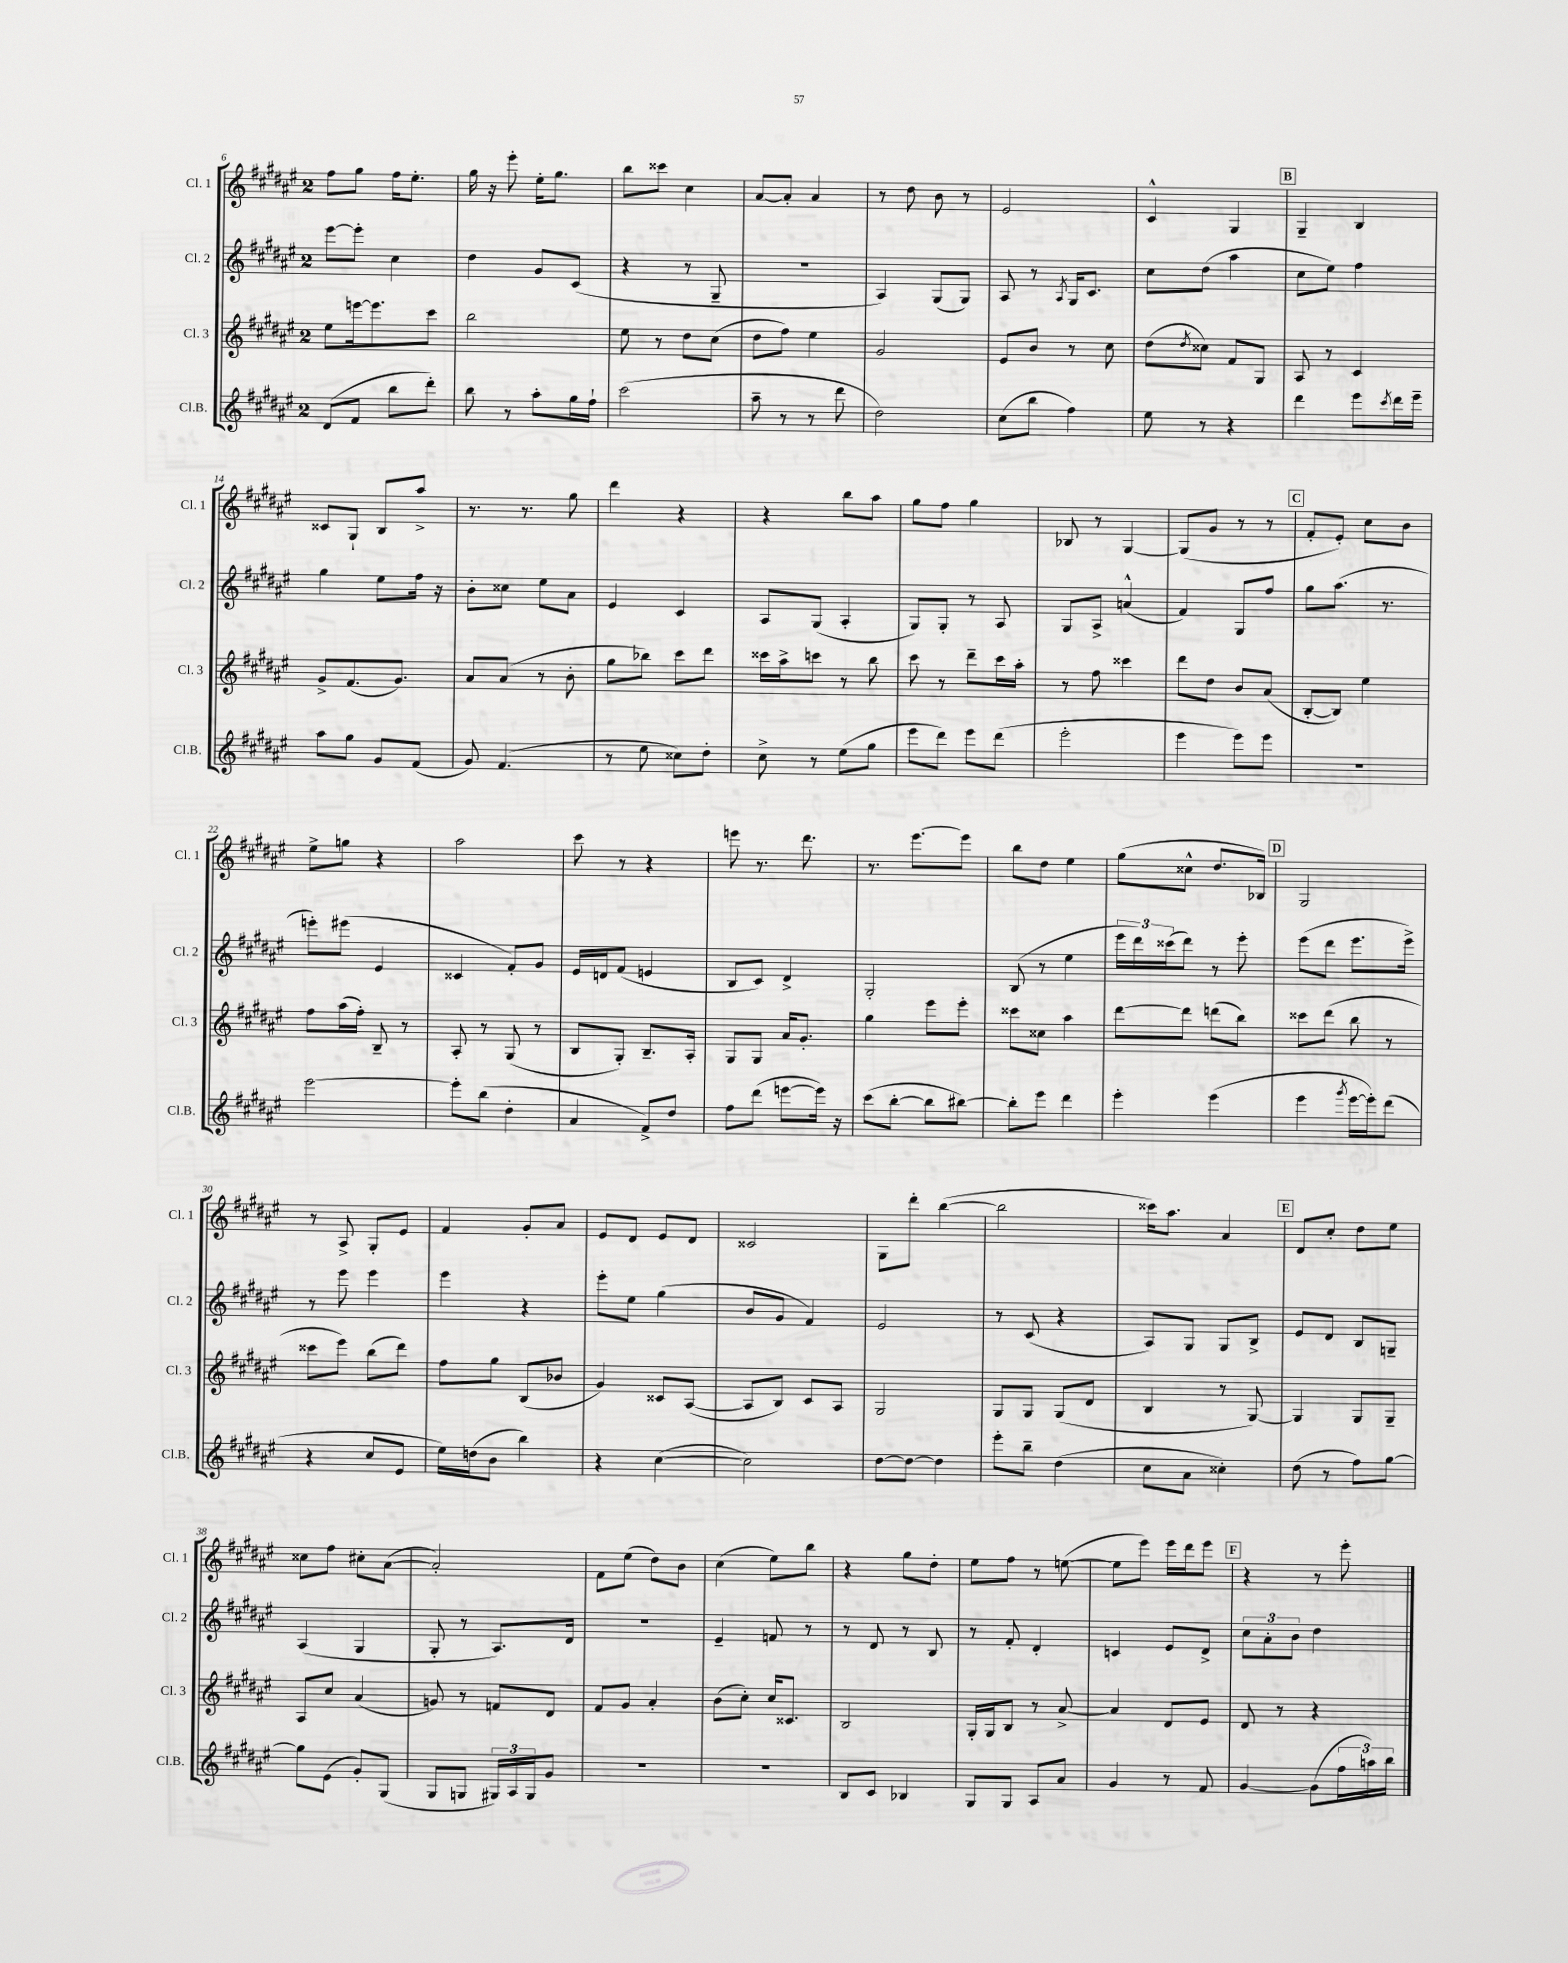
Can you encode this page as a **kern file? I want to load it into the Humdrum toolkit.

**kern	**kern	**kern	**kern
*staff4	*staff3	*staff2	*staff1
*clefG2	*clefG2	*clefG2	*clefG2
*k[f#c#g#d#a#e#]	*k[f#c#g#d#a#e#]	*k[f#c#g#d#a#e#]	*k[f#c#g#d#a#e#]
*M2/4	*M2/4	*M2/4	*M2/4
(8d#	8ee#	[8eee#	8ff#
8f#	[16eee	8eee#']	8gg#
.	8.eee]	.	.
8bb	.	4cc#	16ff#
.	.	.	8.ee#'
8ddd#')	8ccc#	.	.
=	=	=	=
8bb	2bb	4dd#	16gg#
.	.	.	16r
8r	.	.	8eee#'
8aa#'	.	8g#	16ee#'
.	.	.	8.gg#
16gg#	.	(8c#	.
16ff#`	.	.	.
=	=	=	=
(2ccc#	8ee#	4r	8bb
.	8r	.	8ccc##
.	8dd#	8r	4cc#
.	(8cc#	8G#~	.
=	=	=	=
8aa#~	8dd#	2r	[8a#
8r	8ff#)	.	8a#']
8r	4ee#	.	4a#
8ddd#	.	.	.
=	=	=	=
2dd#)	2g#	4A#)	8r
.	.	.	8dd#
.	.	(8G#	8b
.	.	8G#)	8r
=	=	=	=
(8cc#	8e#	8A#	2e#
8bb	8b	8r	.
.	.	8qA#	.
4ff#)	8r	16G#	.
.	.	8.c#	.
.	8cc#	.	.
=	=	=	=
8ee#	(8dd#	8cc#	4c#^^
.	8qdd#	.	.
8r	8cc##)	(8dd#	.
4r	8f#	4aa#	4G#
.	8G#	.	.
=	=	=	=
4ddd#	8A#	8cc#	4G#~
.	8r	8ee#)	.
8eee#	4c#	4ff#	4B
8qccc#	.	.	.
16ddd#	.	.	.
16eee#~	.	.	.
=	=	=	=
8aa#	8g#^	4gg#	8c##
8gg#	(8.f#	.	8G#`
8g#	.	8ee#	8B
.	8.g#)	.	.
(8f#	.	16ff#	8aa#^
.	.	16r	.
=	=	=	=
8g#)	8a#	8b'	8.r
(4.f#	(8a#	8cc##	.
.	.	.	8.r
.	8r	8ee#	.
.	8b'	8a#	8gg#
=	=	=	=
8r	8gg#	4e#	4ddd#
8ee#	8bb-)	.	.
8cc##)	8ccc#	4c#	4r
8dd#'	8ddd#	.	.
=	=	=	=
8cc#^	16ccc##	8A#	4r
.	16aa#^	.	.
8r	8ccc	(8G#	.
(8ee#	8r	4A#'	8bb
8gg#	8bb	.	8aa#
=	=	=	=
8eee#	8ccc#	8G#)	8gg#
8ddd#)	8r	8G#'	8ff#
8eee#	8ddd#~	8r	4gg#
(8ddd#	16ccc#	8A#	.
.	16aa#'	.	.
=	=	=	=
2eee#'	8r	8G#	8B-
.	8ff#	8A#^	8r
.	4ccc##	(4a^^	[4G#
=	=	=	=
4eee#	8ddd#	4f#)	(8G#]
.	8dd#	.	8g#
8eee#)	8b	8G#	8r
8eee#	(8a#	8ff#	8r
=	=	=	=
2r	[8B'	8gg#	8f#'
.	8B])	(8.aa#	8e#')
.	4ee#	.	8cc#
.	.	8.r	.
.	.	.	8b
=	=	=	=
[2eee#	8ff#	8eee')	8ee#^
.	(16aa#	(8eee#	8gg
.	16ff#')	.	.
.	8B~	4e#	4r
.	8r	.	.
=	=	=	=
8eee#']	8A#'	4c##	2aa#
(8bb	8r	.	.
4dd#'	(8G#	8f#')	.
.	8r	8g#	.
=	=	=	=
4a#	8B	16e#	8ccc#
.	.	16d	.
.	8G#')	(8f#	8r
8f#^)	8.B~	4e	4r
8dd#	.	.	.
.	16A#'	.	.
=	=	=	=
8ff#	8G#	8B	8eee
(8ddd#	8G#	8c#)	8.r
[8eee	16a#	4d#^	.
.	8.g#'	.	8.ddd#
16eee])	.	.	.
16r	.	.	.
=	=	=	=
(8ccc#	4gg#	2G#'	8.r
[8bb'	.	.	.
.	.	.	[8.eee#
8bb]	8eee#	.	.
[8bb#)	8eee#'	.	8eee#]
=	=	=	=
8bb#']	8ccc##	(8B	8bb
8eee#	8cc##	8r	8dd#
4ddd#	4aa#	4ee#	4ee#
=	=	=	=
4eee#'	[8ddd#	24eee#	(8gg#
.	.	24ddd#)	.
.	.	(24ccc##	.
.	8ddd#]	8ddd#)	8cc##^^
(4eee#	(8ddd	8r	8.dd#
.	8bb)	8eee#'	.
.	.	.	16B-)
=	=	=	=
4eee#	8ccc##	(8eee#	2G#
.	(8ddd#	8ddd#	.
8qggg#	.	.	.
[16eee#	8bb	8.eee#	.
16eee#'])	.	.	.
(8ddd#	8r	.	.
.	.	16eee#^)	.
=	=	=	=
4r	8ccc##	8r	8r
.	8eee#)	8eee#	8A#^
8cc#	(8bb	4eee#	8G#'
8e#	8ddd#)	.	8e#
=	=	=	=
16ee#)	8ff#	4eee#	4f#
(16dd	.	.	.
8b	8gg#	.	.
4bb)	(8B	4r	8g#'
.	8b-	.	8a#
=	=	=	=
4r	4g#)	8eee#'	8e#
.	.	8ee#	8d#
([4cc#	8c##	(4gg#	8e#
.	([8A#	.	8d#
=	=	=	=
2cc#])	8A#]	8b	2c##
.	8B)	8g#	.
.	8c#	4f#)	.
.	8A#	.	.
=	=	=	=
[8dd#	2G#	2e#	8G#
8dd#_	.	.	8ddd#'
4dd#]	.	.	([4bb
=	=	=	=
8eee#'	8G#	8r	2bb]
8bb~	8G#	(8c#	.
(4dd#	(8G#	4r	.
.	8d#	.	.
=	=	=	=
8cc#	4B	8A#)	16ccc##)
.	.	.	8.aa#
8a#	.	8G#	.
4cc##')	8r	8G#	4a#
.	[8G#)	8B^	.
=	=	=	=
(8dd#	4G#]	8e#	8d#
8r	.	8d#	8cc#'
8ff#)	8G#	8B	8dd#
[8gg#	8G#~	8G~	8ee#
=	=	=	=
8gg#]	8A#	(4A#	8cc##
(8e#	8cc#	.	8ff#
8g#')	(4a#	4G#	8cc#'
(8G#	.	.	([8a#
=	=	=	=
8G#	8g)	8G#'	2a#'])
8G	8r	8r	.
24G#)	8f	8.A#)	.
24A#	.	.	.
24G#	.	.	.
8g#	8d#	.	.
.	.	16d#	.
=	=	=	=
2r	8f#	2r	8f#
.	8g#	.	(8ee#
.	4a#'	.	8dd#)
.	.	.	8b
=	=	=	=
2r	(8b	4e#~	(4cc#
.	8cc#')	.	.
.	16cc#	8f	8ee#)
.	8.c##	.	.
.	.	8r	8bb
=	=	=	=
8B	2B	8r	4r
8c#	.	8d#	.
4B-	.	8r	8gg#
.	.	8B	8dd#'
=	=	=	=
8G#	16G#'	8r	8ee#
.	16G#	.	.
8G#	8B	8f#'	8ff#
8A#	8r	4d#'	8r
8a#	[8a#^	.	([8ee
=	=	=	=
4g#	4a#]	4c	8ee]
.	.	.	8eee#)
8r	8d#	8e#	16eee#
.	.	.	16ddd#
8f#	8e#	8d#^	8eee#
=	=	=	=
[4g#	8d#	12cc#	4r
.	.	12a#'	.
.	8r	.	.
.	.	12b	.
(8g#]	4r	4dd#	8r
24ff#	.	.	8eee#'
24aa)	.	.	.
24bb	.	.	.
==	==	==	==
*-	*-	*-	*-
